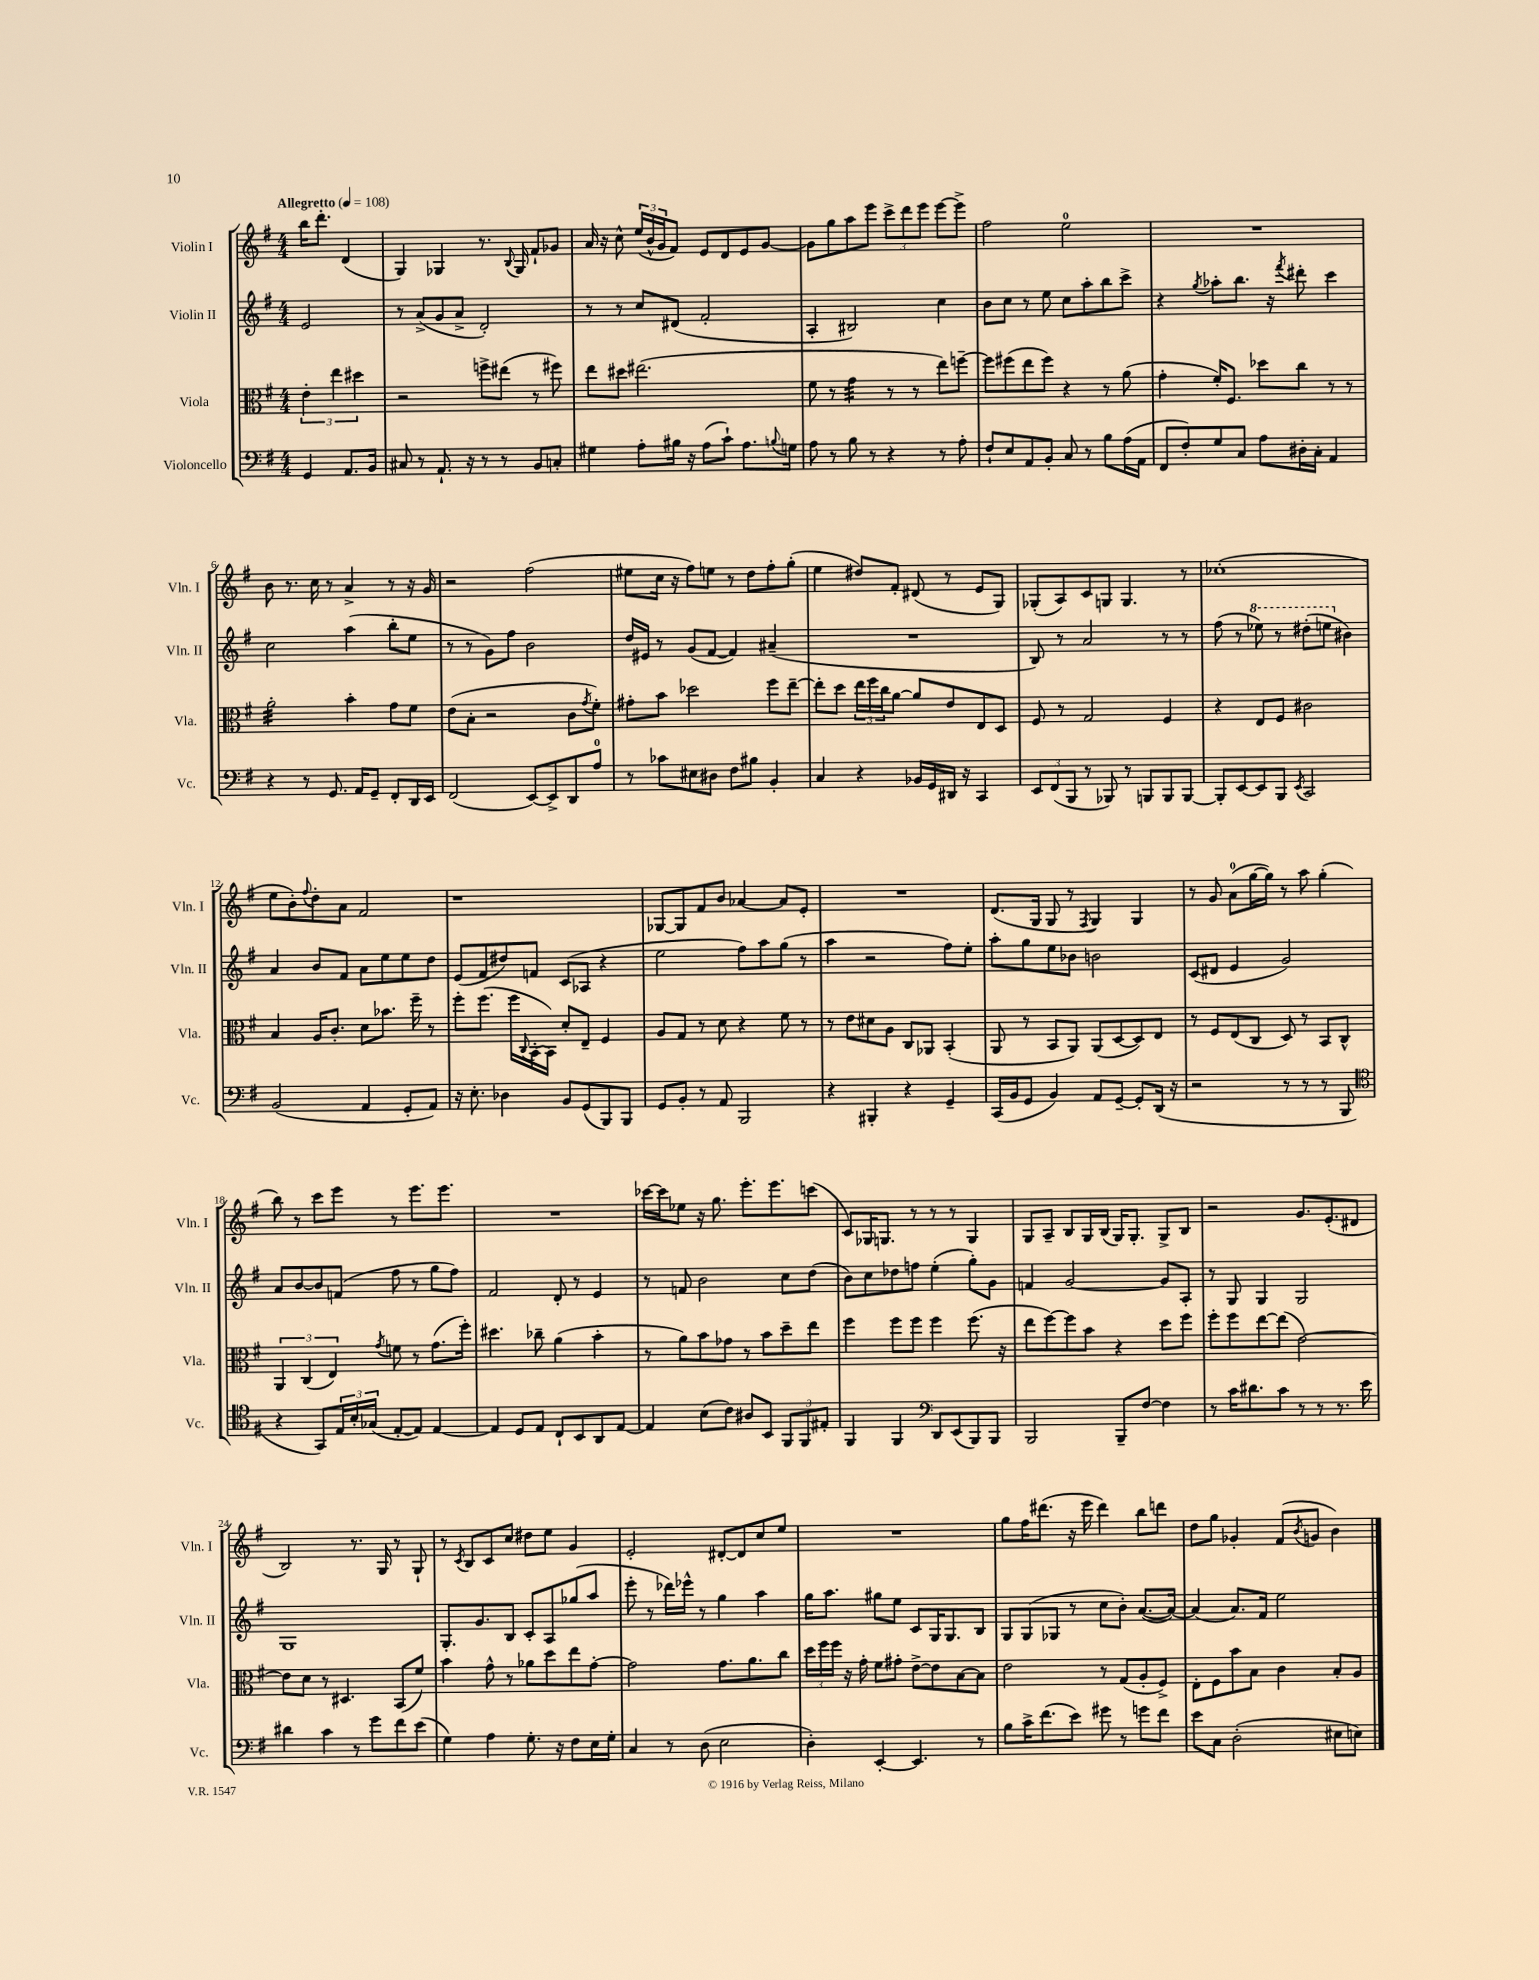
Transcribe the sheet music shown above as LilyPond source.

<<
\new StaffGroup <<
\new Staff = "s0" \with { instrumentName = "Violin I" shortInstrumentName = "Vln. I" } {
    \clef treble \key g \major \numericTimeSignature \time 4/4 \partial 2 \tempo "Allegretto" 4 = 108
    b''16 d'''8.-. d'4( |
    g4) ges4 r8. \appoggiatura { b8 } ges16 fis'8-! ges'8 |
    a'16 r16 c''8-^ \tuplet 3/2 { e''16( b'16-^ g'16 } fis'8) e'8 d'8 e'8 g'8~ |
    g'8 g''8 a''8 e'''8 \tuplet 3/2 { c'''8-> d'''8 e'''8 } e'''8~ e'''8-> |
    fis''2 e''2-0 |
    R1 |
    b'8 r8. c''16 r8 a'4-> r8 r16 g'16 |
    r2 fis''2( |
    eis''8 c''16 r16 fis''8) e''8 r8 d''8 fis''8-. g''8-.( |
    e''4 dis''8) fis'8-. dis'8( r8 e'8 g8) |
    ges8-.( a8) c'8 g8 g4. r8 |
    ces''1-.( |
    e''8 b'8-.) \appoggiatura { fis''8 } d''8-. a'8 fis'2 |
    r1 |
    ges8~ ges8 fis'8 b'8 aes'4~ aes'8 e'8-. |
    R1 |
    d'8.( g16 g8 r8 \acciaccatura { fis8 } g4) g4 |
    r8 g'8 a'8-0( g''16~ g''16) r8 a''8 g''4-.( |
    b''8) r8 c'''8 e'''8 r8 e'''8. e'''8. |
    R1 |
    ces'''16~ ces'''16 ees''8 r16 g''8. e'''8.-. e'''8. c'''8( |
    c'8) ges16 g8. r8 r8 r8 g4 |
    g8 a8-- b8 g16 b16( g16) g8.-. g8-> b8 |
    r2 g'8. e'8.-.( dis'8 |
    b2) r8. g16 r8 g8-! |
    r8 \acciaccatura { c'8 } b8 c'8 c''8 dis''8 e''8 g'4 |
    e'2-. dis'8~-. dis'8 c''8 e''8 |
    R1 |
    g''8 fis''16 dis'''8.( r16 e'''16 dis'''4) b''8 d'''8 |
    d''8 g''8 ges'4-. fis'8( \acciaccatura { b'8 } g'8 b'4) \bar "|." |
}
\new Staff = "s1" \with { instrumentName = "Violin II" shortInstrumentName = "Vln. II" } {
    \clef treble \key g \major \numericTimeSignature \time 4/4 \partial 2
    e'2 |
    r8 a'8->( g'8 a'8-> d'2-.) |
    r8 r8 c''8 dis'8( fis'2-. |
    a4-. bis2) c''4 |
    b'8 c''8 r8 e''8 c''8 a''8-. b''8 c'''8-> |
    r4 \acciaccatura { g''8 } aes''8-. b''8. r16 \acciaccatura { fis'''8 } dis'''8-. c'''4 |
    c''2 a''4( b''8-. e''8 |
    r8 r8 g'8) fis''8 b'2 |
    d''16 eis'16 r8 g'8( fis'8~ fis'4) ais'4--( |
    R1 |
    b8) r8 a'2 r8 r8 |
    fis''8( r8 \ottava #1 ees'''8) r8 dis'''8-.( e'''8 \ottava #0 bis'4) |
    a'4 b'8 fis'8 a'8 e''8 e''8 d''8 |
    e'8( fis'8 dis''8) f'8 c'8( aes8 r4 |
    e''2 fis''8) a''8 g''8( r8 |
    a''4 r2 fis''8) e''8-. |
    a''8-. g''8 e''8 bes'8 b'2 |
    c'8( dis'8 e'4 g'2) |
    a'8 b'8~ b'8 f'8( fis''8 r8 g''8 fis''8) |
    fis'2 d'8-. r8 e'4 |
    r8 f'8 b'2 c''8 d''8( |
    b'8) c''8 des''8 f''8 e''4-.( g''8-.) g'8 |
    f'4 g'2~ g'8 a8-. |
    r8 g8 g4 g2 |
    g1 |
    g8.-. g'8. b8 c'8-. a8 ges''8( a''8 |
    e'''8-. r8 des'''16) ees'''16-^ r8 g''4 a''4 |
    g''16 a''8. gis''8 e''8 c'8 g16 g8. b8 |
    g8 g8( ges8 r8 c''8 b'8-.) a'8.~( a'16~) |
    a'4( a'8.) fis'16 e''2 \bar "|." |
}
\new Staff = "s2" \with { instrumentName = "Viola" shortInstrumentName = "Vla." } {
    \clef alto \key g \major \numericTimeSignature \time 4/4 \partial 2
    \tuplet 3/2 { e'4-. e''4 dis''4 } |
    r2 f''8-> eis''8( r8 fis''8) |
    e''8 dis''8 eis''2.( |
    fis'8 r8 g'4:32 r8 r8 e''8) f''8~-- |
    f''8 fis''8( e''8 fis''8) r4 r8 a'8( |
    g'4-. fis'16-.) fis8. des''8 c''8 r8 r8 |
    a'2:32-. b'4-. g'8 fis'8 |
    e'8( b8-. r2 c'8 \acciaccatura { g'8 } fis'8-.) |
    gis'8-. b'8 des''2 fis''8 e''8~-- |
    e''8-. d''8 \tuplet 3/2 { e''16 fis''16 c''16 } a'8~ a'8 e'8 e8 d8 |
    fis8 r8 g2 fis4 |
    r4 e8 fis8 cis'2 |
    b4 a16 c'8.-. d'8 bes'8. fis''16-- r8 |
    fis''8-. fis''8.( fis''16 \appoggiatura { c8 } b,16~-. b,16) d'8-. e8-- fis4 |
    a8 g8 r8 d'8 r4 fis'8 r8 |
    r8 e'8 dis'8 a8 c8 aes,8 b,4-.( |
    a,8 r8 b,8 a,8) a,8( d8~ d8) e8 |
    r8 fis8 e8( c8 d8) r8 b,8 c8-^ |
    \tuplet 3/2 { a,4 c4( e4) } \acciaccatura { g'8 } f'8 r8 g'8.( fis''16-.) |
    dis''4. ces''8-- a'4( b'4-. |
    r8 a'8) b'8 ges'8 r8 b'8 d''8-- e''8 |
    fis''4 fis''8 fis''8 fis''4 fis''8.( r16 |
    e''8 fis''8~) fis''8 b'8 r4 d''8 fis''8 |
    fis''8-. fis''8 e''8~ e''8( e'2~) |
    e'8 d'8 r8 dis4. b,8( fis'8) |
    b'4 g'8-^ r8 aes'8 d''8 e''8 g'8~-. |
    g'2 g'8. a'8. c''8 |
    \tuplet 3/2 { d''16 fis''16 fis''16 } r16 g'16-. fis'8 gis'8-. e'8~-> e'8 b8~ b8 |
    e'2 r8 g8( a8-. fis8->) |
    e8-. fis8 b'8 b8 c'4 b8-. a8 \bar "|." |
}
\new Staff = "s3" \with { instrumentName = "Violoncello" shortInstrumentName = "Vc." } {
    \clef bass \key g \major \numericTimeSignature \time 4/4 \partial 2
    g,4 a,8. b,16 |
    cis8 r8 a,8.-! r16 r8 r8 b,8 c8-. |
    gis4 a8-. bis16 r16 a8( c'8-!) a8. \appoggiatura { b8 } g16 |
    a8 r8 b8 r8 r4 r8 a8-. |
    fis8-! e8 a,8 b,8-. c8 r8 b8 a16( a,16 |
    fis,8 fis8-.) g8 c8 a8 dis16-. c16-. a,4 |
    r4 r8 g,8. a,16 g,8-- fis,8-. d,16 e,16 |
    fis,2( e,8~) e,8-> d,8 a8-0 |
    r8 ces'8 eis8 dis8 fis8 bis8 b,4-. |
    c4 r4 bes,16 g,16 dis,16 r16 c,4 |
    \tuplet 3/2 { e,8 fis,8( b,,8 } r8 bes,,8) r8 b,,8 b,,8 b,,8~ |
    b,,8-. e,8~ e,8 b,,8 \acciaccatura { e,8 } c,2 |
    b,2( a,4 g,8-. a,8) |
    r16 e8.-. des4 b,8 g,8( b,,8) b,,8 |
    g,8 b,8-. r8 a,8 b,,2 |
    r4 bis,,4-. r4 g,4-- |
    c,16( b,16 g,8 b,4) a,8 g,8~-- g,8-. d,16( r16 |
    r2 r8 r8 r8 b,,8 |
    \clef tenor r4 g,8) \tuplet 3/2 { e16 b16-. ges16( } e8~-. e8) e4~ |
    e4 d8 e8 c8-! b,8 a,8 e8~ |
    e4 b8( c'8) ais8 b,8 \tuplet 3/2 { fis,8 fis,8 eis8-. } |
    fis,4 fis,4 \clef bass d,8 e,8( b,,8) b,,8 |
    b,,2 b,,8-- fis8~ fis4 |
    r8 c'16 dis'8. c'8 r8 r8 r8. e'16 |
    dis'4 c'4 r8 g'8 fis'8 e'8( |
    g4) a4 g8.-. r16 fis8 e16 g16-. |
    c4 r8 d8( e2 |
    d4-.) e,4~-. e,4. r8 |
    b8 c'16-> fis'8.( e'8) gis'8 r8 g'8 fis'8 |
    e'8 c8 d2-.( eis8 e8) \bar "|." |
}
>>
>>
